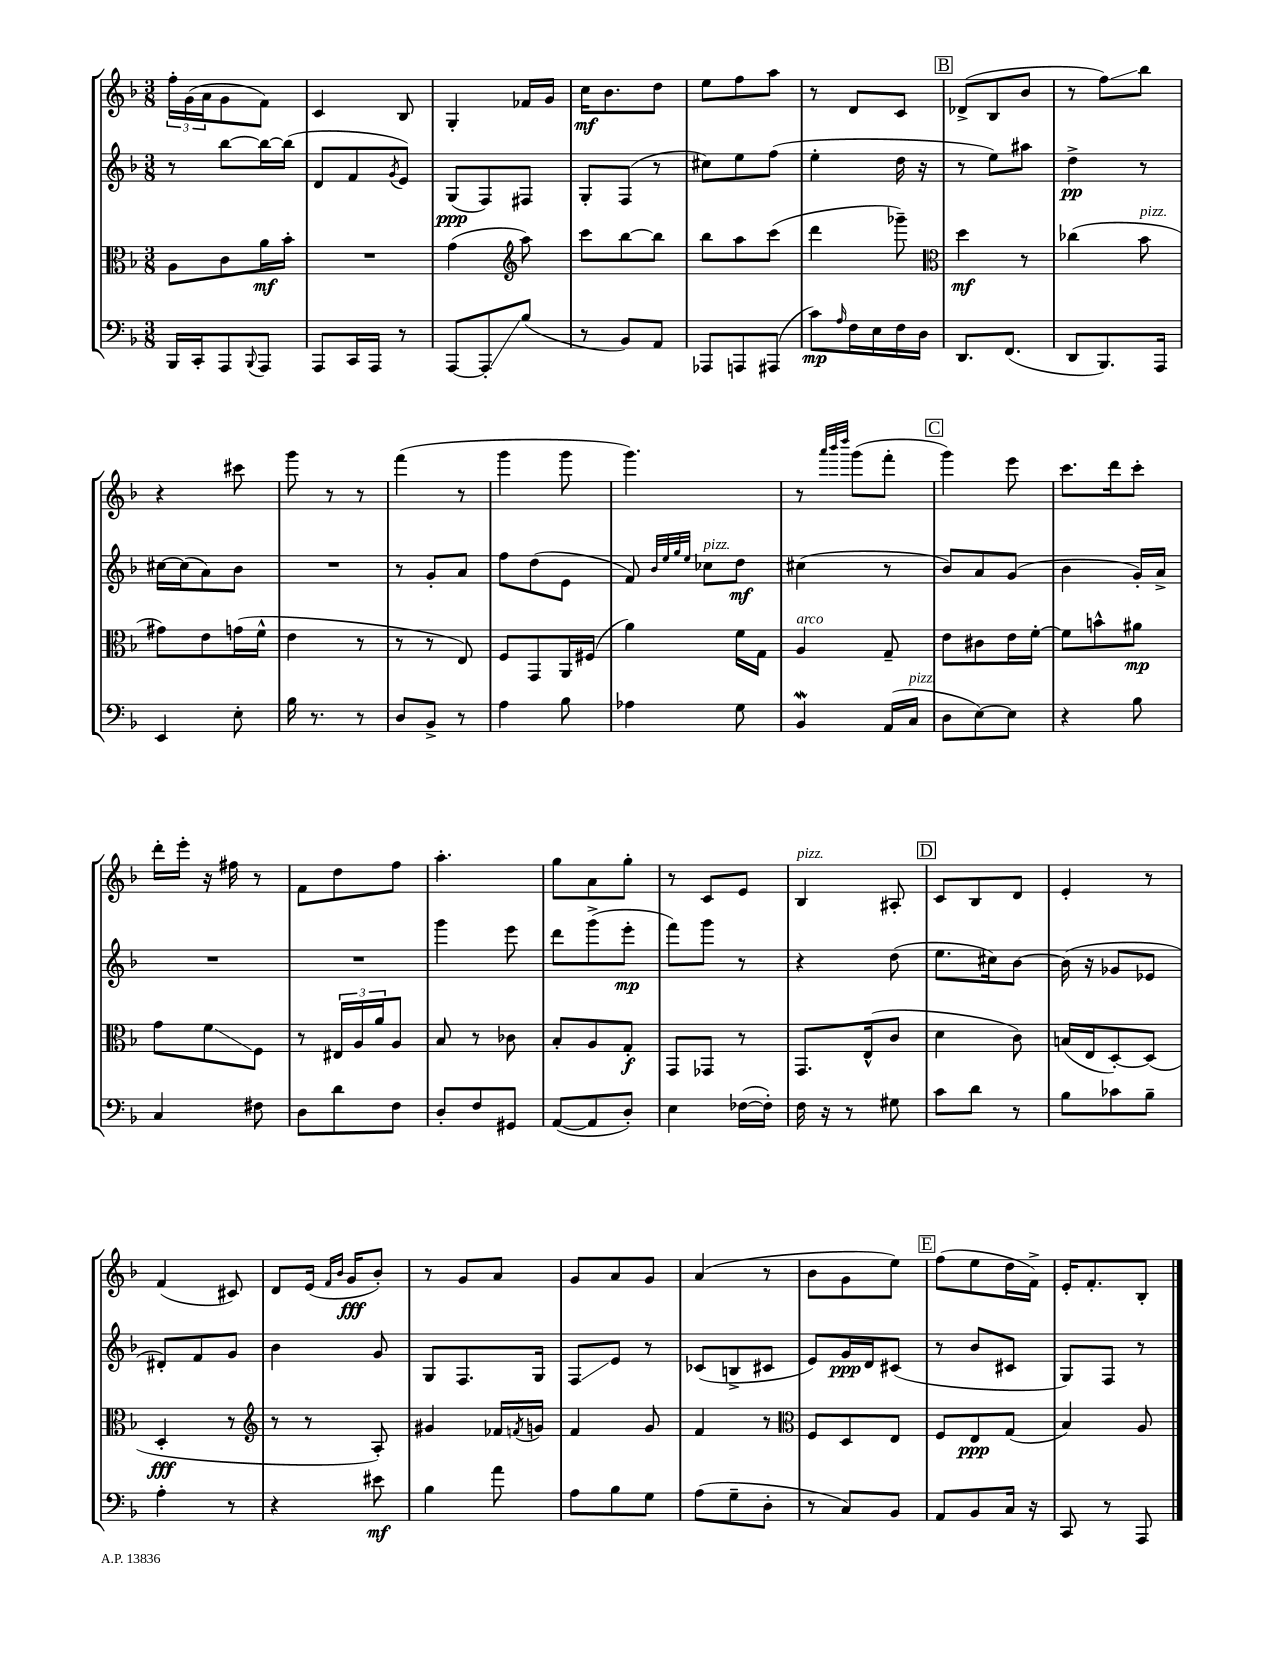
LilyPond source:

<<
\new StaffGroup <<
\new Staff = "s0" {
    \clef treble \key f \major \numericTimeSignature \time 3/8
    \tuplet 3/2 { f''16-. g'16( a'16 } g'8 f'8) |
    c'4 bes8 |
    g4-. fes'16 g'16 |
    c''16\mf bes'8. d''8 |
    e''8 f''8 a''8 |
    r8 d'8 c'8 |
    \mark \markup { \box "B" } des'8->( bes8 bes'8 |
    r8 f''8\glissando) bes''8 |
    r4 cis'''8 |
    g'''8 r8 r8 |
    f'''4( r8 |
    g'''4 g'''8 |
    g'''4.) |
    r8 \grace { a'''32 bes'''32 d''''32 } g'''8( f'''8-. |
    \mark \markup { \box "C" } g'''4) e'''8 |
    c'''8. d'''16 c'''8-. |
    d'''16-. e'''16-. r16 fis''16 r8 |
    f'8 d''8 f''8 |
    a''4.-. |
    g''8 a'8 g''8-. |
    r8 c'8 e'8 |
    bes4^\markup { \italic "pizz." } ais8-. |
    \mark \markup { \box "D" } c'8 bes8 d'8 |
    e'4-. r8 |
    f'4( cis'8) |
    d'8 e'16( \grace { f'16 bes'16 } g'16\fff bes'8-.) |
    r8 g'8 a'8 |
    g'8 a'8 g'8 |
    a'4( r8 |
    bes'8 g'8 e''8) |
    \mark \markup { \box "E" } f''8( e''8 d''16 f'16->) |
    e'16-. f'8.-. bes8-. \bar "|." |
}
\new Staff = "s1" {
    \clef treble \key f \major \numericTimeSignature \time 3/8
    r8 bes''8~ bes''16~ bes''16( |
    d'8 f'8 \acciaccatura { g'8 } e'8) |
    g8\ppp( f8) fis8 |
    g8-. f8( r8 |
    cis''8) e''8 f''8( |
    e''4-. d''16 r16 |
    \mark \markup { \box "B" } r8 e''8) ais''8 |
    d''4->\pp r8 |
    cis''16~ cis''16( a'8) bes'8 |
    R4. |
    r8 g'8-. a'8 |
    f''8 d''8( e'8 |
    f'8) \grace { bes'32 e''32 g''32 e''32 } ces''8^\markup { \italic "pizz." } d''8\mf |
    cis''4( r8 |
    \mark \markup { \box "C" } bes'8) a'8 g'8( |
    bes'4 g'16-.) a'16-> |
    R4. |
    R4. |
    g'''4 e'''8 |
    d'''8 g'''8->( e'''8-.\mp |
    f'''8) g'''8 r8 |
    r4 d''8( |
    \mark \markup { \box "D" } e''8. cis''16) bes'8~ |
    bes'16( r16 ges'8 ees'8 |
    dis'8-.) f'8 g'8 |
    bes'4 g'8 |
    g8 f8. g16 |
    f8\glissando e'8 r8 |
    ces'8( b8-> cis'8 |
    e'8) g'16\ppp d'16 cis'8( |
    \mark \markup { \box "E" } r8 bes'8 cis'8 |
    g8) f8 r8 \bar "|." |
}
\new Staff = "s2" {
    \clef alto \key f \major \numericTimeSignature \time 3/8
    a8 c'8 a'16\mf bes'16-. |
    R4. |
    g'4( \clef treble a''8) |
    c'''8 bes''8~ bes''8 |
    bes''8 a''8 c'''8( |
    d'''4 ges'''8--) |
    \mark \markup { \box "B" } \clef alto d''4\mf r8 |
    ces''4( bes'8^\markup { \italic "pizz." } |
    gis'8) e'8 g'16( f'16-^ |
    e'4 r8 |
    r8 r8 e8) |
    f8 g,8 a,16 fis16( |
    a'4) f'16 g16 |
    a4^\markup { \italic "arco" } g8-- |
    \mark \markup { \box "C" } e'8 cis'8 e'16 f'16~-. |
    f'8 b'8-^ ais'8\mp |
    g'8 f'8\glissando f8 |
    r8 \tuplet 3/2 { eis16 a16 a'16 } a8 |
    bes8 r8 ces'8 |
    bes8-. a8 g8-.\f |
    g,8 ges,8 r8 |
    g,8. e16-^( c'8 |
    \mark \markup { \box "D" } d'4 c'8) |
    b16( e16 d8~-.) d8( |
    d4-.\fff r8 |
    \clef treble r8 r8 a8-.) |
    gis'4 fes'16 \acciaccatura { f'8 } g'16 |
    f'4 g'8 |
    f'4 r8 |
    \clef alto f8 d8 e8 |
    \mark \markup { \box "E" } f8 e8\ppp g8( |
    bes4) a8 \bar "|." |
}
\new Staff = "s3" {
    \clef bass \key f \major \numericTimeSignature \time 3/8
    bes,,16 c,16-. a,,8 \appoggiatura { bes,,8 } a,,8 |
    a,,8 c,16 a,,16 r8 |
    a,,8~ a,,8-.\glissando bes8( |
    r8 bes,8) a,8 |
    aes,,8 a,,8 ais,,8( |
    c'8\mp) \grace { a16 } f16 e16 f16 d16 |
    \mark \markup { \box "B" } d,8. f,8.( |
    d,8 bes,,8.) a,,16 |
    e,4 e8-. |
    bes16 r8. r8 |
    d8 bes,8-> r8 |
    a4 bes8 |
    aes4 g8 |
    bes,4\mordent a,16( c16^\markup { \italic "pizz." } |
    \mark \markup { \box "C" } d8 e8~) e8 |
    r4 bes8 |
    c4 fis8 |
    d8 d'8 f8 |
    d8-. f8 gis,8 |
    a,8~( a,8 d8-.) |
    e4 fes16~( fes16-.) |
    f16 r16 r8 gis8 |
    \mark \markup { \box "D" } c'8 d'8 r8 |
    bes8 ces'8 bes8-- |
    a4-. r8 |
    r4 eis'8\mf |
    bes4 a'8 |
    a8 bes8 g8 |
    a8( g8-- d8-. |
    r8 c8) bes,8 |
    \mark \markup { \box "E" } a,8 bes,8 c16 r16 |
    c,8 r8 a,,8 \bar "|." |
}
>>
>>
\layout { \context { \Score \remove "Bar_number_engraver" } }
